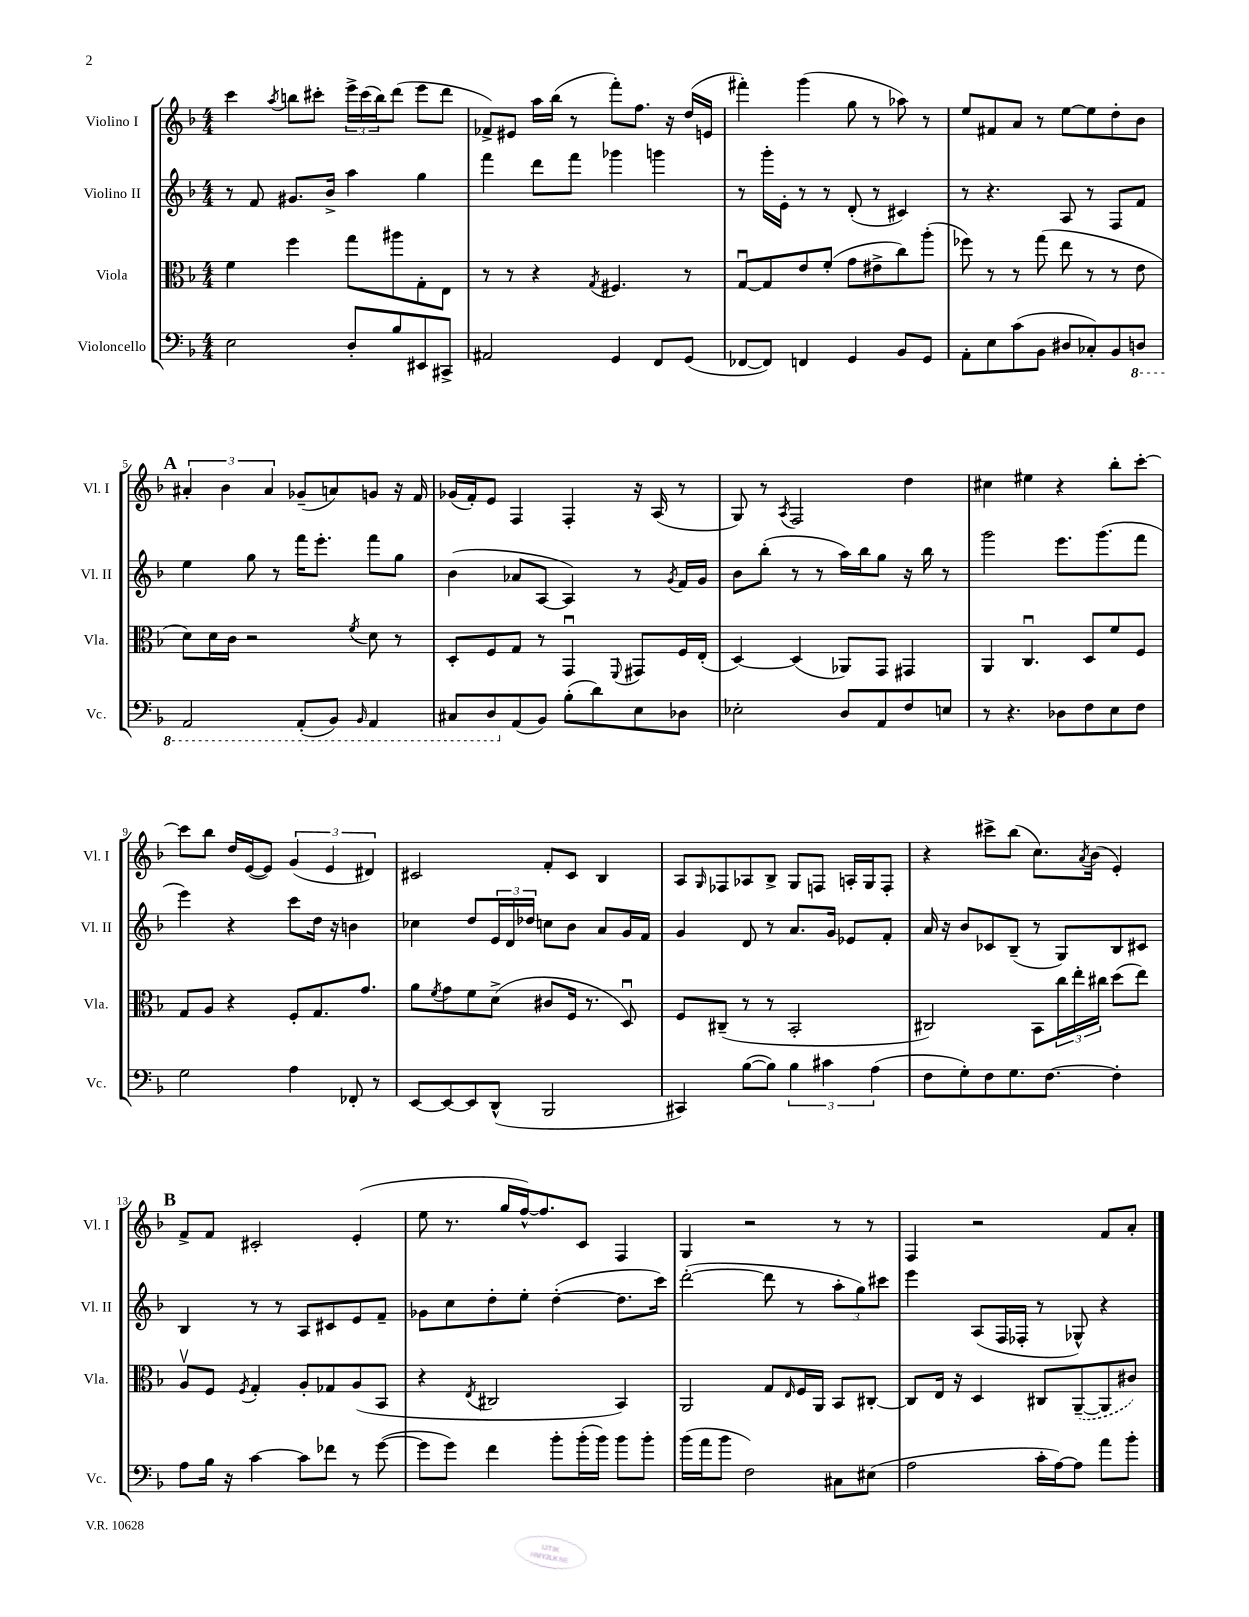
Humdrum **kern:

**kern	**kern	**kern	**kern
*staff4	*staff3	*staff2	*staff1
*clefF4	*clefC3	*clefG2	*clefG2
*k[b-]	*k[b-]	*k[b-]	*k[b-]
*M4/4	*M4/4	*M4/4	*M4/4
2E	4f	8r	4ccc
.	.	8f	.
.	.	.	8qaa
.	4ff	8.g#	8bb
.	.	.	8ccc#'
.	.	16b-^	.
8D'	8gg	4aa	24eee^
.	.	.	(24ccc#
.	.	.	24bb)
8B-	8aa#	.	(8ddd
8EE#	8G'	4gg	8eee
8CC#^	8E	.	8ddd
=	=	=	=
2AA#	8r	4fff	8f-^)
.	8r	.	8e#
.	4r	8ddd	16aa
.	.	.	(16bb-
.	.	8fff	8r
.	8qG	.	.
4GG	4.F#	4ggg-	8fff')
.	.	.	8.ff
8FF	.	4ggg	.
.	.	.	16r
(8GG	8r	.	(16dd
.	.	.	16e
=	=	=	=
[8FF-	[8Gu	8r	4fff#')
8FF-])	8G]	16ggg'	.
.	.	16e'	.
4FF	8e	8r	(4ggg
.	(8f'	8r	.
4GG	8g	(8d'	8gg
.	8e#^	8r	8r
8BB-	8cc)	4c#)	8aa-)
8GG	(8aa'	.	8r
=	=	=	=
8AA'	8ff-)	8r	8ee
8E	8r	4.r	8f#
(8c	8r	.	8a
8BB-	(8gg	.	8r
8D#	8ee	8A	[8ee
8C-')	8r	8r	8ee]
8BB-	8r	8F	8dd'
8DD	8e	8f	8b-
=	=	=	=
2AAA	8d)	4ee	6a#'
.	16d	.	.
.	.	.	6b-
.	16c	.	.
.	2r	8gg	.
.	.	.	6a#
.	.	8r	.
(8AAA'	.	16fff	(8g-~
.	.	8.eee'	.
8BBB-)	.	.	8a)
16qqBBB-	8qf	.	.
4AAA	8d	8fff	8g
.	8r	8gg	16r
.	.	.	16f
=	=	=	=
8CC#	8D'	(4b-	(16g-
.	.	.	16f')
8DD	8F	.	8e
(8AA	8G	8a-	4F
8BB-)	8r	[8A	.
(8B-'	4GGu	4A])	4F'
8d)	.	.	.
.	8qqFF	.	.
8E	8GG#	8r	16r
.	.	.	(16A
.	.	8qg	.
8D-	16F	16f	8r
.	(16E'	16g	.
=	=	=	=
2E-'	[4D)	8b-	8G)
.	.	(8bb-'	8r
.	.	.	8qA
.	(4D]	8r	2F
.	.	8r	.
8D	8AA-)	16aa)	.
.	.	16bb-	.
8AA	8GG	8gg	.
8F	4GG#	16r	4dd
.	.	16bb-	.
8E	.	8r	.
=	=	=	=
8r	4AA	2ggg	4cc#
4.r	.	.	.
.	4.Cu	.	4ee#
8D-	.	8.eee	4r
8F	8D	.	.
.	.	(8.ggg	.
8E	8f	.	8bb-'
8F	8F	8fff	[8ccc'
=	=	=	=
2G	8G	4eee)	8ccc]
.	8A	.	8bb-
.	4r	4r	16dd
.	.	.	([16e
.	.	.	8e])
4A	8F'	8ccc	(6g
.	8.G	16dd	.
.	.	.	6e
.	.	16r	.
8FF-'	.	4b	.
.	8.g	.	.
.	.	.	6d#)
8r	.	.	.
=	=	=	=
[8EE	8a	4cc-	2c#
.	8qf	.	.
8EE_	8g	.	.
8EE]	8f	8dd	.
(8DD^^	(8d^	24e	.
.	.	24d	.
.	.	24dd-	.
2BBB-	8c#	8cc	8f'
.	16F	8b-	8c#
.	8.r	.	.
.	.	8a	4B-
.	8Du)	16g	.
.	.	16f	.
=	=	=	=
4CC#)	8F	4g	8A
.	.	.	16qqG
.	(8C#~	.	8F-
([8B-	8r	8d	8A-
8B-])	8r	8r	8B-^
6B-	2BB-'	8.a	8G
.	.	.	8F
6c#	.	.	.
.	.	16g	.
.	.	8e-	16A'
.	.	.	16G
(6A	.	.	.
.	.	8f'	8F'
=	=	=	=
8F	2C#)	16a	4r
.	.	16r	.
8G')	.	8b-	.
8F	.	8c-	8ccc#^
8.G	.	(8B-~	(8bb-
.	8BB-	8r	8.cc)
[8.F	.	.	.
.	24cc	8G)	.
.	24ee'	.	.
.	.	.	8qa
.	.	.	(16b-
.	24cc#	.	.
4F']	(8dd	8B-	4e')
.	8ee)	8c#	.
=	=	=	=
8A	8Av	4B-	8f^
16B-	8F	.	8f
16r	.	.	.
.	8qF	.	.
[4c	4G'	8r	2c#'
.	.	8r	.
8c]	8A'	8A	.
8f-	8G-	8c#	.
8r	(8A	8e	(4e'
([8g	8BB-	8f~	.
=	=	=	=
8g]	4r	8g-	8ee
8g)	.	8cc	8.r
.	8qE	.	.
4f	2C#	8dd'	.
.	.	.	16gg
.	.	8ee'	[16ff^^)
.	.	.	8.ff]
8b-'	.	([4dd'	.
(16b-'	.	.	8c
16b-)	.	.	.
8b-	4BB-)	8.dd]	4F
8b-'	.	.	.
.	.	16ccc)	.
=	=	=	=
(16b-	2AA	([2ddd'	4G
16a	.	.	.
8b-	.	.	.
2F)	.	.	2r
.	8G	8ddd]	.
.	16qqE	.	.
.	16F	8r	.
.	16AA	.	.
8C#	8BB-	12aa'	8r
.	.	12gg)	.
(8E#	[8C#'	.	8r
.	.	12ccc#	.
=	=	=	=
2A	8C#]	4eee	4F
.	16E	.	.
.	16r	.	.
.	4D	(8A	2r
.	.	16F	.
.	.	16F-'	.
16c'	8C#	8r	.
[16A)	.	.	.
8A]	([8AA~	8G-^^)	.
8a	8AA]	4r	8f
8b-'	8c#)	.	8a'
==	==	==	==
*-	*-	*-	*-
